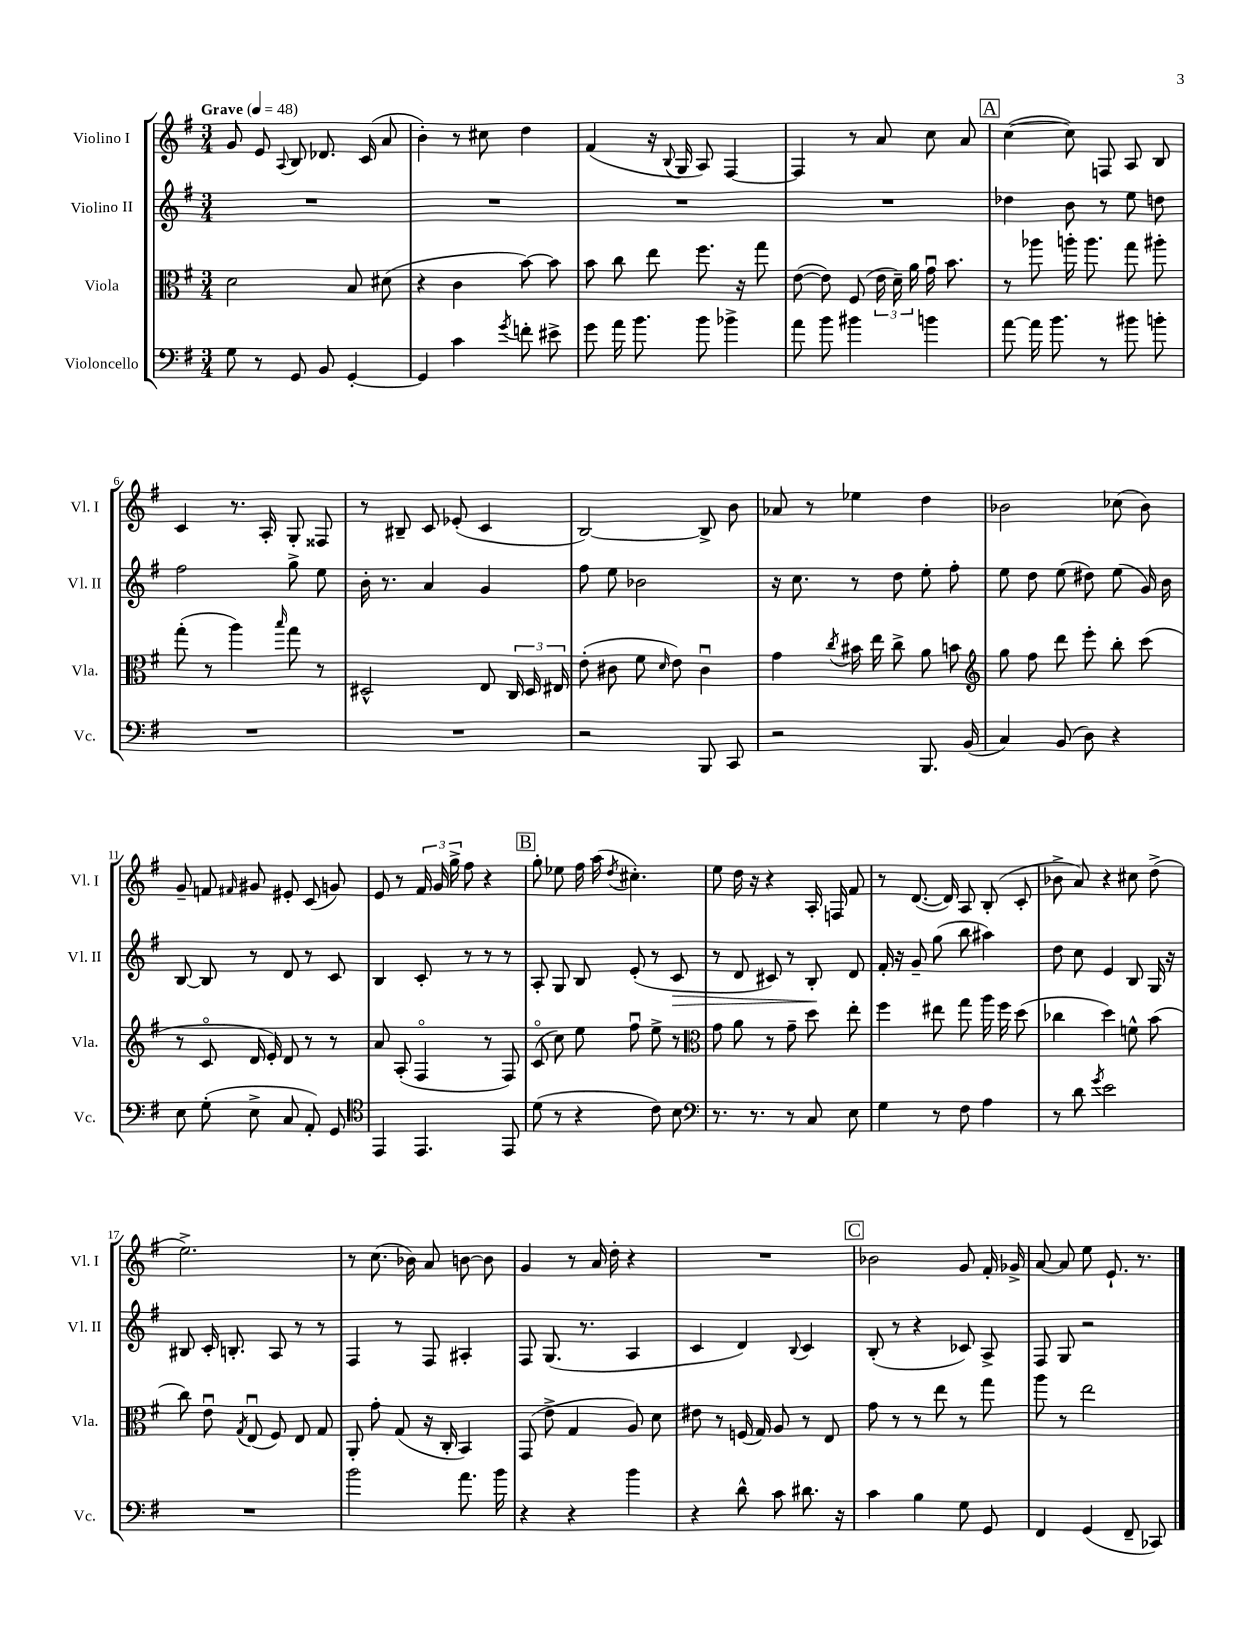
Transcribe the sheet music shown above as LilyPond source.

<<
\new StaffGroup <<
\new Staff = "s0" \with { instrumentName = "Violino I" shortInstrumentName = "Vl. I" } {
    \clef treble \key g \major \numericTimeSignature \time 3/4 \tempo "Grave" 4 = 48
    \autoBeamOff g'8 e'8 \appoggiatura { a8 } b8 des'8. c'16( a'8 |
    b'4-.) r8 cis''8 d''4 |
    fis'4( r16 \appoggiatura { b8 } g16 a8) fis4~ |
    fis4 r8 a'8 c''8 a'8 |
    \mark \markup { \box "A" } c''4~( c''8) f8 a8 b8 |
    c'4 r8. a16-. g8-. fisis8 |
    r8 bis8-- c'8 ees'8-.( c'4 |
    b2~) b8-> b'8 |
    aes'8 r8 ees''4 d''4 |
    bes'2 ces''8( bes'8) |
    g'8-- f'8 \grace { fis'16 } gis'8 eis'8-. c'8( g'8) |
    e'8 r8 \tuplet 3/2 { fis'16 g'16 g''16-> } fis''8 r4 |
    \mark \markup { \box "B" } g''8-. ees''8 fis''16 a''16( \acciaccatura { d''8 } cis''4.-.) |
    e''8 d''16 r16 r4 a16-. f16 fis'8 |
    r8 d'8.~( d'16) a8 b8-.( c'8-. |
    bes'8-> a'8) r4 cis''8 d''8->( |
    e''2.->) |
    r8 c''8.( bes'16) a'8 b'8~ b'8 |
    g'4 r8 a'16 d''16-. r4 |
    R2. |
    \mark \markup { \box "C" } bes'2 g'8 fis'16-. ges'16-> |
    a'8~ a'8 e''8 e'8.-! r8. \bar "|." |
}
\new Staff = "s1" \with { instrumentName = "Violino II" shortInstrumentName = "Vl. II" } {
    \clef treble \key g \major \numericTimeSignature \time 3/4
    \autoBeamOff R2. |
    R2. |
    R2. |
    R2. |
    \mark \markup { \box "A" } des''4 b'8 r8 e''8 d''8 |
    fis''2 g''8-> e''8 |
    b'16-. r8. a'4 g'4 |
    fis''8 e''8 bes'2 |
    r16 c''8. r8 d''8 e''8-. fis''8-. |
    e''8 d''8 e''8( dis''8) e''8( g'16) b'16 |
    b8~ b8 r8 d'8 r8 c'8 |
    b4 c'8-. r8 r8 r8 |
    \mark \markup { \box "B" } a8-. g8 b8 e'8-.( r8 c'8\> |
    r8 d'8 cis'8) r8 b8-.\! d'8 |
    fis'16-. r16 g'8-- g''8( b''8 ais''4) |
    d''8 c''8 e'4 b8 g16 r16 |
    bis8 c'16-. b8.-. a8 r8 r8 |
    fis4 r8 fis8 ais4-. |
    fis8 g8.( r8. a4 |
    c'4 d'4) \appoggiatura { b8 } c'4 |
    \mark \markup { \box "C" } b8-.( r8 r4 ces'8) a8-> |
    fis8 g8 r2 \bar "|." |
}
\new Staff = "s2" \with { instrumentName = "Viola" shortInstrumentName = "Vla." } {
    \clef alto \key g \major \numericTimeSignature \time 3/4
    \autoBeamOff d'2 b8 dis'8( |
    r4 c'4 b'8~) b'8 |
    b'8 c''8 e''8 fis''8. r16 g''8 |
    e'8~( e'8) fis8( \tuplet 3/2 { e'16 d'16--) a'16 } g'16\downbow b'8. |
    \mark \markup { \box "A" } r8 aes''8 a''16-. a''8. g''8 ais''8-. |
    g''8-.( r8 a''4) \grace { b''16 } g''8 r8 |
    dis2-^ e8 \tuplet 3/2 { c16 dis16 eis16 } |
    e'8-.( cis'8 fis'8 \grace { d'16 } e'8) cis'4\downbow |
    g'4 \acciaccatura { c''8 } bis'16 e''16 c''8-> a'8 b'8 |
    \clef treble g''8 fis''8 d'''8 e'''8-. b''8-. c'''8( |
    r8 c'8\flageolet d'16 e'16-.) d'8 r8 r8 |
    a'8 a8-.( fis4\flageolet r8 fis8) |
    \mark \markup { \box "B" } c'8\flageolet( c''8) e''8 fis''8\downbow e''8-> r8 |
    \clef alto g'8 a'8 r8 g'8-- d''8 e''8-. |
    fis''4 eis''8 g''8 a''16 fis''16 d''8( |
    ces''4 d''4) f'8-^ b'8( |
    c''8) e'8\downbow \acciaccatura { g8 } e8\downbow( fis8) e8 g8 |
    a,8-. g'8-. g8( r16 c16-. b,4) |
    g,8( e'8-> g4 a8) d'8 |
    eis'8 r8 f16( g16) a8 r8 e8 |
    \mark \markup { \box "C" } g'8 r8 r8 e''8 r8 g''8 |
    a''8 r8 e''2 \bar "|." |
}
\new Staff = "s3" \with { instrumentName = "Violoncello" shortInstrumentName = "Vc." } {
    \clef bass \key g \major \numericTimeSignature \time 3/4
    \autoBeamOff g8 r8 g,8 b,8 g,4~-. |
    g,4 c'4 \acciaccatura { g'8 } f'8-. eis'8-> |
    g'8 a'16 b'8. b'8 bes'4-> |
    a'8 b'8 bis'4 b'4 |
    \mark \markup { \box "A" } a'8~ a'16 b'8. r8 bis'8 b'8-. |
    R2. |
    R2. |
    r2 b,,8 c,8 |
    r2 b,,8. b,16( |
    c4) b,8( d8) r4 |
    e8 g8-.( e8-> c8 a,8-.) g,8 |
    \clef tenor e,4 e,4. e,8 |
    \mark \markup { \box "B" } d'8( r8 r4 c'8) b8 |
    \clef bass r8. r8. r8 c8 e8 |
    g4 r8 fis8 a4 |
    r8 d'8 \acciaccatura { g'8 } e'2 |
    R2. |
    b'2 a'8. b'16 |
    r4 r4 b'4 |
    r4 d'8-^ c'8 dis'8. r16 |
    \mark \markup { \box "C" } c'4 b4 g8 g,8 |
    fis,4 g,4( fis,8-- ces,8) \bar "|." |
}
>>
>>
